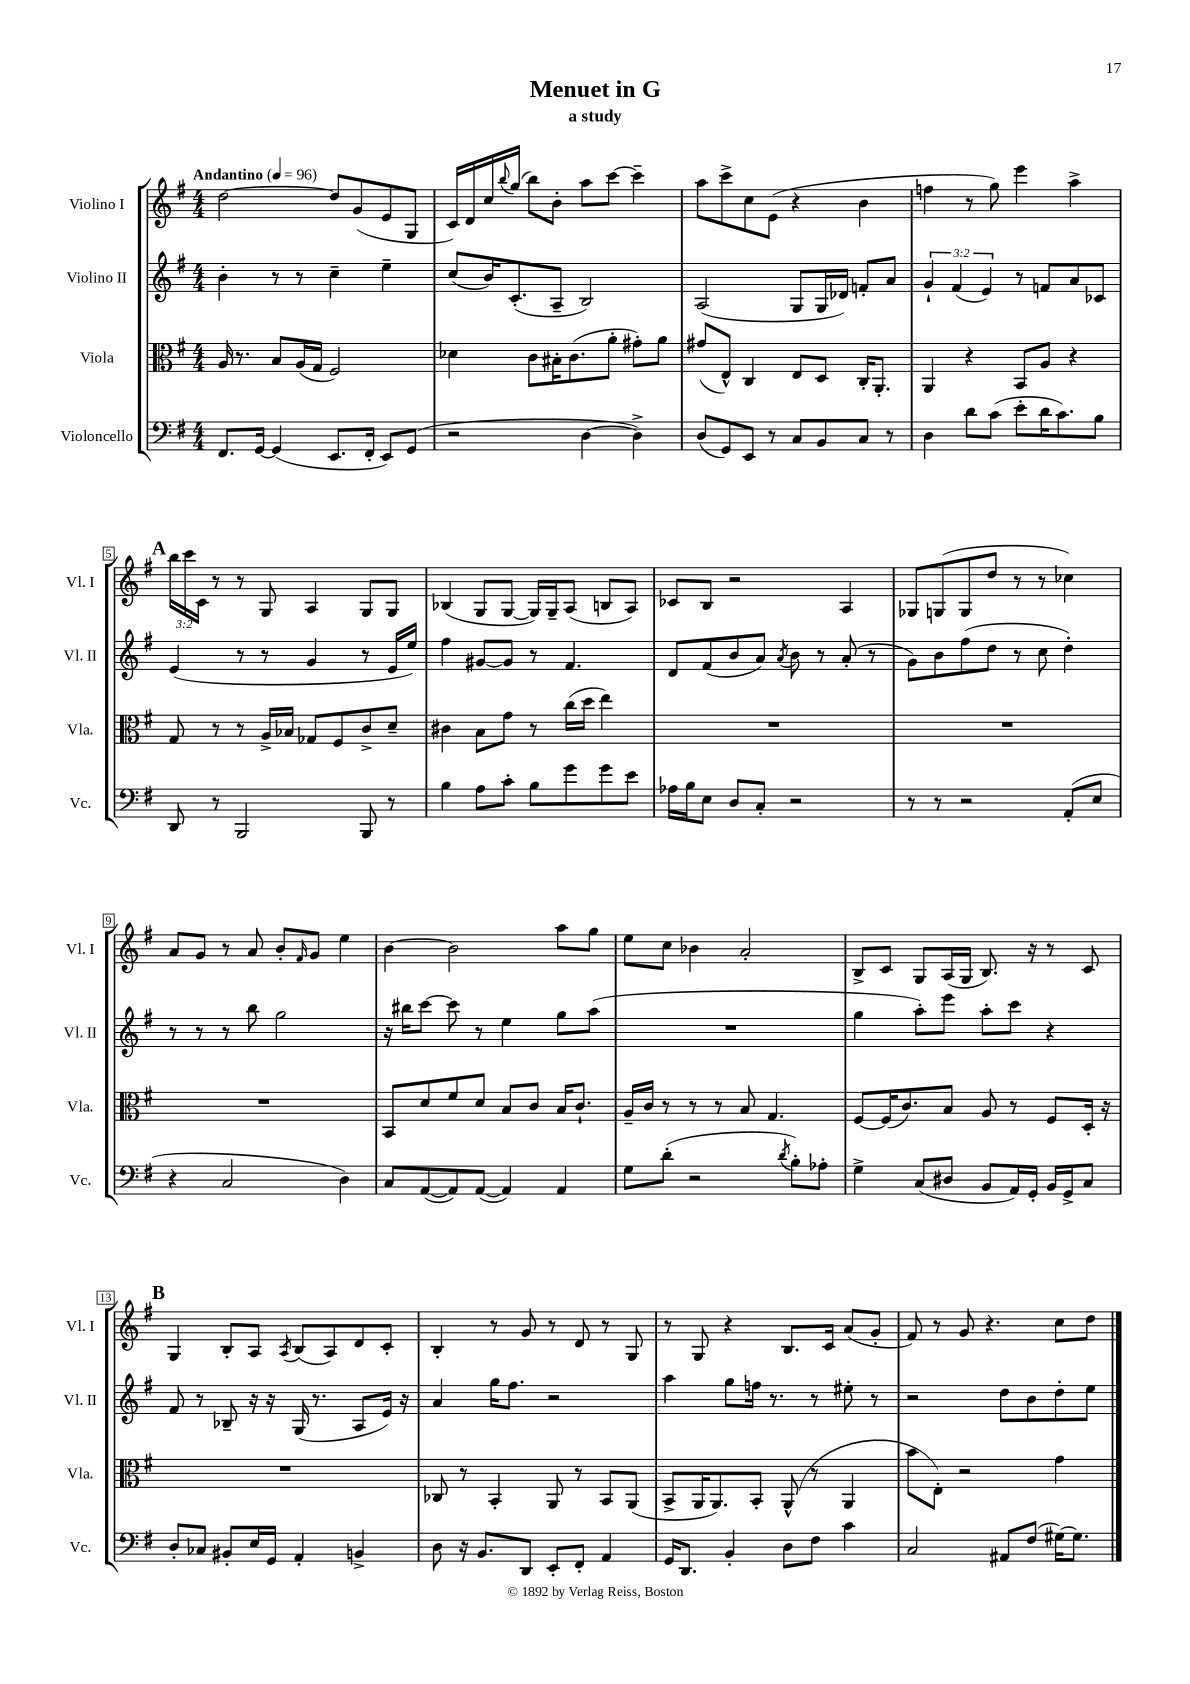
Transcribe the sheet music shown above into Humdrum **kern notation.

**kern	**kern	**kern	**kern
*staff4	*staff3	*staff2	*staff1
*clefF4	*clefC3	*clefG2	*clefG2
*k[f#]	*k[f#]	*k[f#]	*k[f#]
*M4/4	*M4/4	*M4/4	*M4/4
*MM96	*MM96	*MM96	*MM96
8.FF#	16A	4b'	[2dd
.	8.r	.	.
[16GG	.	.	.
(4GG]	8B	8r	.
.	(16A	8r	.
.	16G	.	.
8.EE	2F#)	4cc~	8dd]
.	.	.	(8g
16FF#'	.	.	.
8EE)	.	4ee~	8e
(8GG	.	.	8G
=	=	=	=
2r	4d-	(8cc	16c)
.	.	.	16d
.	.	16b)	16cc
.	.	.	8qqbb
.	.	(8.c'	(16gg
.	8c	.	8bb)
.	16B#'	8A~	8b'
.	(8.c	.	.
[4D	.	2B)	8aa
.	8a'	.	[8ccc
4D^])	8g#')	.	4ccc~]
.	8a	.	.
=	=	=	=
(8D	(8g#	(2A	8aa
8GG)	8E^^)	.	8ccc^
8EE	4C	.	8cc
8r	.	.	(8e
8C	8E	8G	4r
8BB	8D	16G	.
.	.	16d-)	.
8C	16C'	8f'	4b
.	8.AA'	.	.
8r	.	8a	.
=	=	=	=
4D	4AA	6g`	4ff
.	.	(6f#	.
8d	4r	.	8r
.	.	6e)	.
(8c	.	.	8gg)
8e'	8BB	8r	4eee
16d	8A	8f	.
8.c)	.	.	.
.	4r	8a	4aa^
8B	.	8c-	.
=	=	=	=
8DD	8G	(4e	24bb
.	.	.	24ccc
.	.	.	24c
8r	8r	.	8r
2BBB	8r	8r	8r
.	16A^	8r	8G
.	16B-	.	.
.	8G-	4g	4A
.	8F#	.	.
8BBB	8c^	8r	8G
8r	8d~	16e	8G
.	.	16ee)	.
=	=	=	=
4B	4c#	4ff#	(4B-
8A	8B	[8g#	8G
8c'	8g	8g#]	[8G
8B	8r	8r	16G])
.	.	.	16G~
8g	(16cc	4.f#	(8A
.	16dd	.	.
8g	4ee)	.	8B
8e	.	.	8A)
=	=	=	=
16A-	1r	8d	8c-
16B	.	.	.
8E	.	(8f#	8B
8D	.	8b	2r
8C'	.	8a)	.
.	.	8qa	.
2r	.	8b	.
.	.	8r	.
.	.	(8a'	4A
.	.	8r	.
=	=	=	=
8r	1r	8g)	8G-
8r	.	8b	(8G
2r	.	(8ff#	8G
.	.	8dd	8dd
.	.	8r	8r
.	.	8cc	8r
(8AA'	.	4dd')	4cc-)
8E	.	.	.
=	=	=	=
4r	1r	8r	8a
.	.	8r	8g
2C	.	8r	8r
.	.	8bb	8a
.	.	2gg	8b'
.	.	.	16qqf#
.	.	.	8g
4D)	.	.	4ee
=	=	=	=
8C	8BB	16r	[4b
.	.	16bb#	.
([8AA	8d	[8ccc	.
8AA])	8f#	8ccc]	2b]
([8AA	8d	8r	.
4AA])	8B	4ee	.
.	8c	.	.
4AA	16B	8gg	8aa
.	8.c`	.	.
.	.	(8aa	8gg
=	=	=	=
8G	16A~	1r	8ee
.	16c	.	.
(8d'	8r	.	8cc
2r	8r	.	4b-
.	8r	.	.
.	8B	.	2a'
.	4.G	.	.
8qd	.	.	.
8B')	.	.	.
8A-'	.	.	.
=	=	=	=
4G^	[8F#	4gg	8B^
.	(16F#]	.	8c
.	8.c)	.	.
(8C	.	8aa')	8G
8D#	8B	8eee	(16A
.	.	.	16G
8BB	8A	8aa'	8.B)
16AA)	8r	8ccc	.
16GG'	.	.	16r
16BB	8F#	4r	8r
16GG^	.	.	.
8C	16D'	.	8c
.	16r	.	.
=	=	=	=
8D'	1r	8f#	4G
8C-	.	8r	.
8BB#'	.	8B-~	8B'
16E	.	16r	8A
16GG	.	16r	.
.	.	.	8qA
4AA'	.	(16G	(8B
.	.	8.r	.
.	.	.	8A)
4BB^	.	8A	8d
.	.	16e)	8c'
.	.	16r	.
=	=	=	=
8D	8C-	4a	4B'
16r	8r	.	.
8.BB	.	.	.
.	4BB'	16gg	8r
.	.	8.ff#	.
8DD	.	.	8g
8EE'	8AA	2r	8r
8FF#'	8r	.	8d
4AA	8BB	.	8r
.	(8AA	.	8G
=	=	=	=
16GG	8BB^	4aa	8r
8.DD	.	.	.
.	16AA	.	8G
.	8.AA)	.	.
4BB'	.	8gg	4r
.	8BB'	16ff	.
.	.	8.r	.
8D	(8AA^^	.	8.B
8F#	8r	8r	.
.	.	.	16c
4c	4AA	8ee#'	(8a
.	.	8r	8g'
=	=	=	=
2C	8b	2r	8f#)
.	8E')	.	8r
.	2r	.	8g
.	.	.	4.r
8AA#	.	8dd	.
(8F#	.	8b	.
[16G#)	4g	8dd'	8cc
8.G#]	.	.	.
.	.	8ee	8dd
==	==	==	==
*-	*-	*-	*-
